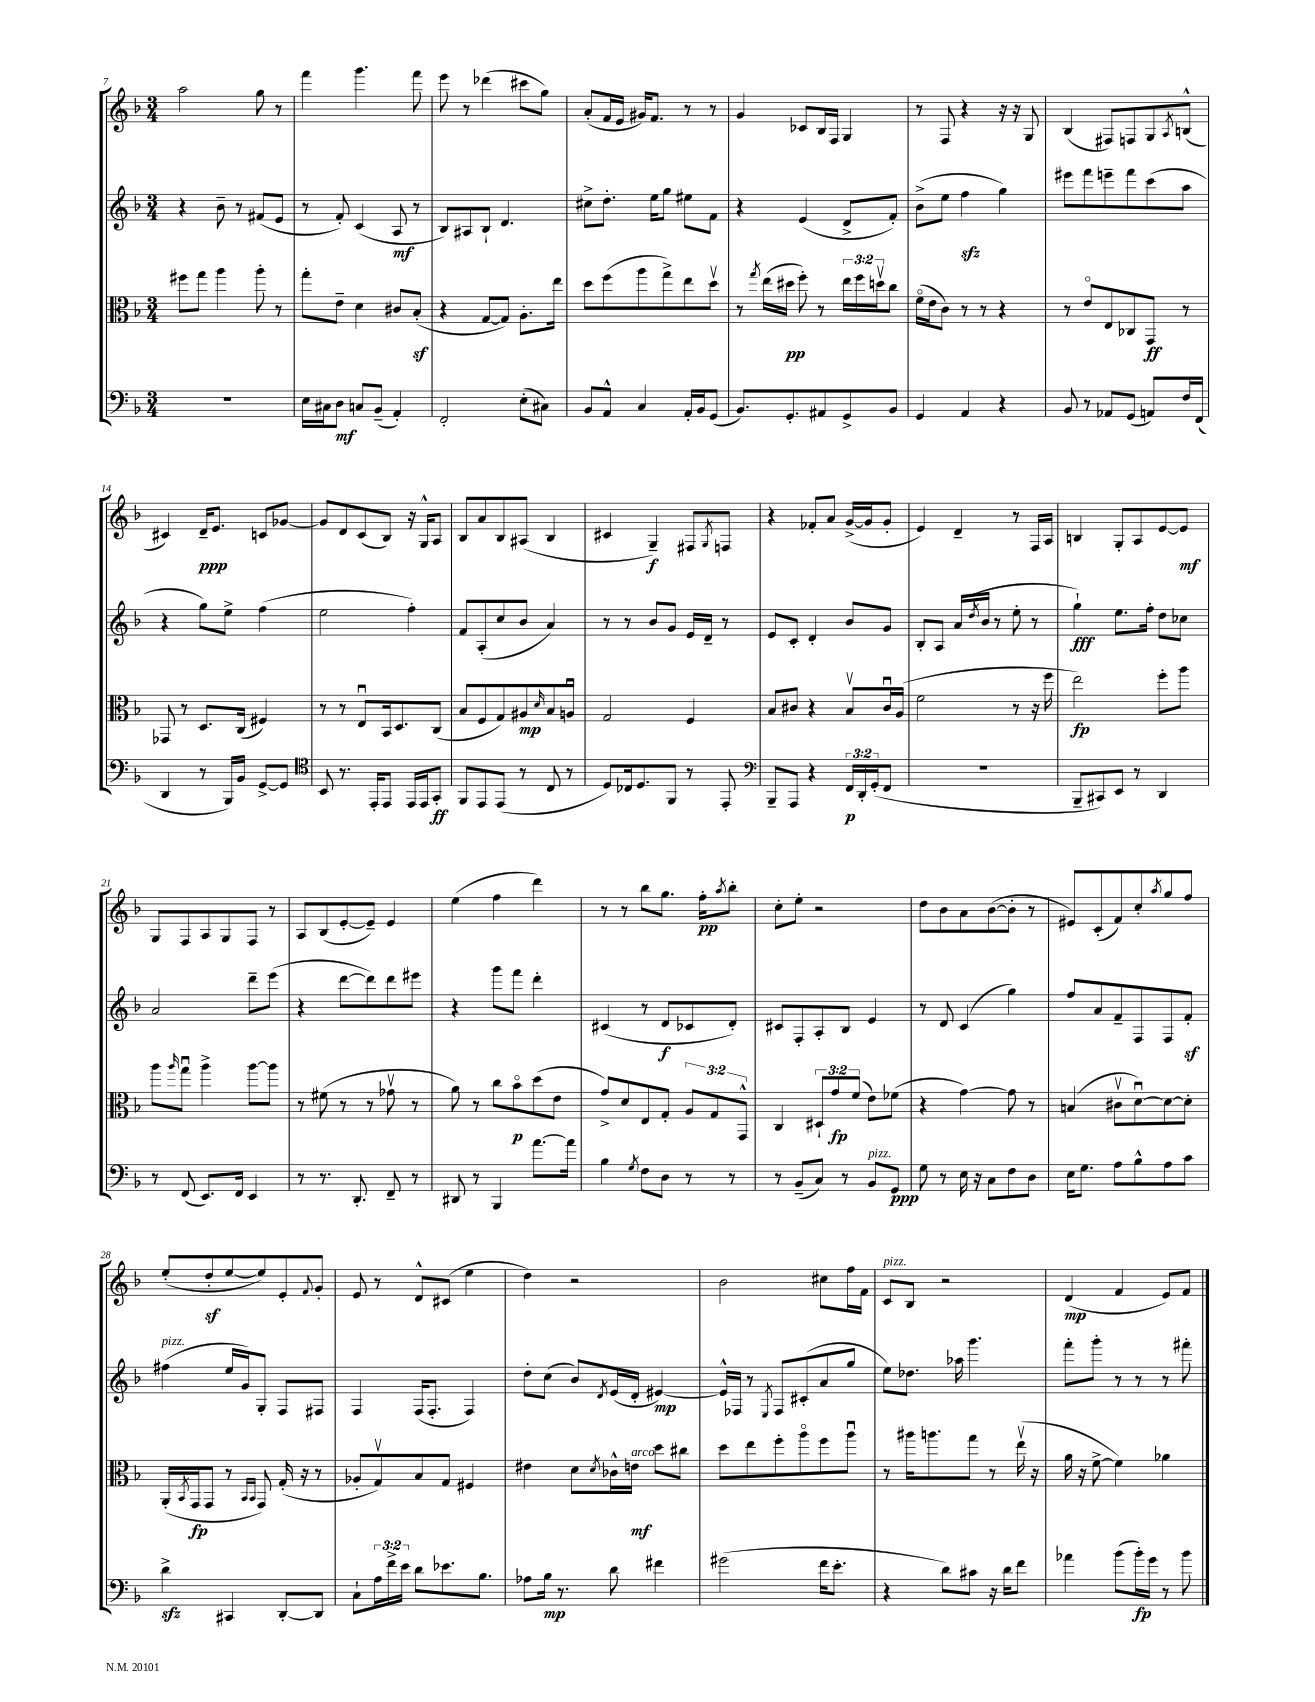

**kern	**kern	**kern	**kern
*staff4	*staff3	*staff2	*staff1
*clefF4	*clefC3	*clefG2	*clefG2
*k[b-]	*k[b-]	*k[b-]	*k[b-]
*M3/4	*M3/4	*M3/4	*M3/4
2.r	8ff#\L	4r	2aa\
.	8gg\J	.	.
.	4aa\	8b-~\	.
.	.	8r	.
.	8aa'\	(8f#/L	8gg\
.	8r	8e/J	8r
=	=	=	=
16E\LL	8gg'\L	8r	4fff\
16C#\J	.	.	.
8D\J	8e~\J	8f'/)	.
8C/L	4d\	(4c/	4.ggg\
(8BB-~/J	.	.	.
4AA'/)	8c#/L	8A/	.
.	(8B-'/J	8r	8fff\
=	=	=	=
2FF'/	4r	8B-/L)	8eee\
.	.	8A#/	8r
.	[8G/L	8B-`/J	(4ddd-\
.	8G/]J)	4.d/	.
(8E'\L	8.A'\L	.	8ccc#\L
8C#\J)	.	.	8gg\J)
.	16ee\Jk	.	.
=	=	=	=
8BB-/L	8dd\L	8cc#^\L	(8a'/L
8AA^^/J	(8ff\	8.dd'\J	16f/L
.	.	.	16e/JJ
4C/	8aa\	.	16g#/LK)
.	.	16ee\LK	8.f/J
.	8gg^\)	8gg\J	.
16AA'/LL	8ee\	8ee#\L	8r
16BB-/J	.	.	.
(8GG/J	8ddv\J	8f\J	8r
=	=	=	=
8.BB-/L)	8r	4r	4g/
.	8qgg/	.	.
.	(16ee\LL	.	.
8.GG'/	16dd#\JJ	.	.
.	8ff'\)	(4e/	8c-/L
8AA#/	8r	.	16B-/L
.	.	.	16F/JJ
8GG^/	24ee\LL	8d^/L	4G/
.	24ff\	.	.
.	24ddv\J	.	.
8BB-/J	8cc\J	8f'/J)	.
=	=	=	=
4GG/	(16fo\LL	(8b-^\L	8r
.	16e\J	.	.
.	8c\J)	8ee\J	8F/
4AA/	8r	4ff\	4r
.	8r	.	.
4r	4r	4gg\)	16r
.	.	.	16r
.	.	.	8G/
=	=	=	=
8BB-/	8r	8eee#\L	(4B-/
8r	8eo/L	8fff\	.
8AA-/L	8E/	8eee~\	8F#/L)
(8GG/J	8C-/	8fff\	8F/
8AA/L)	8GG/J	(8ccc\	8G/
.	.	.	8qA/
16F/L	8r	8aa\J	(8B^^/J
(16FF/JJ	.	.	.
=	=	=	=
4DD/	8GG-/	4r	4c#/)
.	8r	.	.
8r	8.D/L	8gg\L)	16d~/LK
.	.	.	8.e/J
16BBB-/LL)	.	8ee^\J	.
16BB-/JJ	(16C/Jk	.	.
[8GG^/L	4F#/)	(4ff\	8c/L
8GG/]J	.	.	[8g-/J
=	=	=	=
*clefC4	*	*	*
8BB-/	8r	2ee\	8g-/]L
8.r	8r	.	8d/
.	8Eu/L	.	(8c/
16EE'/LK	.	.	.
8EE/J	16BB-/k	.	8B-/J)
.	8.D/	.	.
16EE/LL	.	4ff'\)	16r
16EE/J	.	.	16G^^/LK
8GG'/J	(8C/J	.	8A/J
=	=	=	=
8FF/L	8B-/L	8f/L	8B-/L
8EE/	8F/	(8A'/	8a/
(8EE/J	8G/)	8cc/	8B-/
8r	8A#/	8b-/J	(8A#/J
.	16qqd/	.	.
8C/	8B-/	4a/)	4B-/
8r	8Au/J	.	.
=	=	=	=
8D/L)	2G/	8r	4c#/
16C-/k	.	8r	.
8.D/	.	.	.
.	.	8b-/L	4G~/)
8FF/J	.	8g/J	.
8r	4F/	16e/LL	8F#/L
.	.	16d~/JJ	.
.	.	.	8qG/
8EE'/	.	8r	8F/J
=	=	=	=
*clefF4	*	*	*
8BBB-~/L	8B-/L	8e/L	4r
8AAA/J	8c#/J	8c'/J	.
4r	4r	4d'/	8f-'/L
.	.	.	8a/J
24FF/LL	8B-v/L	8b-/L	([16g^/LL
24DD'/	.	.	.
.	.	.	16g/]J
(24GG'/J	.	.	.
8FF/J	16c#u/L	8g/J	8g'/J
.	(16A/JJ	.	.
=	=	=	=
2.r	2f\	8B-'/L	4e/)
.	.	8A/J	.
.	.	(16a/LL	4d~/
.	.	8qdd/	.
.	.	16b-/JJ	.
.	.	8r	.
.	8r	8ee'\	8r
.	16r	8r	16F/LL
.	16ff\	.	16A/JJ
=	=	=	=
8BBB-~/L	2ee\)	4gg`\)	4B/
8CC#/)	.	.	.
8EE/J	.	8.ee\L	8G'/L
8r	.	.	8A/
.	.	16ff'\Jk	.
4DD/	8ff'\L	8dd\L	[8e/
.	8aa\J	8cc-\J	8e/]J
=	=	=	=
8r	8aa\L	2a/	8G/L
.	16qqaa/	.	.
(8FF/	8ggu\J	.	8F/
8.EE/L)	4aa^\	.	8A/
.	.	.	8G/
16FF/Jk	.	.	.
4EE/	[8aa\L	8ddd~\L	8F/J
.	8aa\]J	(8eee\J	8r
=	=	=	=
8r	8r	4r	8A/L
8.r	(8f#\	.	(8B-/
.	8r	[8ddd\L	[8e'/
8.DD'/	.	.	.
.	8r	8ddd\])	8e~/]J)
8FF~/	8g-v\	8ddd\	4e/
8r	8r	8eee#\J	.
=	=	=	=
8DD#/	8a\)	4r	(4ee\
8r	8r	.	.
4BBB-/	8cc\L	8ggg\L	4ff\
.	8b-o\	8fff\J	.
[8.a\L	(8dd\	4ddd'\	4ddd\)
.	8e\J	.	.
16a\]Jk	.	.	.
=	=	=	=
4B-\	8g^/L)	(4c#/	8r
.	8d/	.	8r
8qG/	.	.	.
8F\L	8E/	8r	8bb-\L
8D\J	8G'/J	8d/L	8.gg\J
8r	12A/L	8c-/	.
.	.	.	16ff'\LK
.	12G/	.	.
.	.	.	8qaa/
8r	.	8d'/J)	8bb-'\J
.	12GG^^/J	.	.
=	=	=	=
8r	4C/	8c#/L	8cc'\L
(8BB-~/L	.	8F'/	8ee'\J
8C/J)	12D#`/L	8A'/	2r
.	12g/	.	.
8r	.	8B-/J	.
.	(12f/J	.	.
8BB-/L	8e\L)	4e/	.
8GG/J	(8f-\J	.	.
=	=	=	=
8G\	4r	8r	8dd\L
8r	.	8d/	8b-\
16E\	[4g\)	(4c/	8a\
16r	.	.	.
8C\L	.	.	([8b-\
8F\	8g\]	4gg\)	8b-'\]J
8D\J	8r	.	8r
=	=	=	=
16E\LK	(4B/	8ff/L	8e#/L)
8.G\J	.	.	.
.	.	8a/	(8c'/
8A\L	8c#v\L	8f~/	8f/)
8B-^^\	[8du\)	8F/	8cc'/
.	.	.	8qaa/
8A\	8d\_	8F/	8gg/
8c\J	8d'\]J	8f'/J	8ff/J
=	=	=	=
4d^\	(16AA'/LL	(4ff#\	(8ee'/L
.	8qBB-/	.	.
.	16GG/J	.	.
.	8GG/J	.	8dd'/
4CC#/	8r	16ee/LL	[8ee/
.	.	16g/J)	.
.	16qqBB-/LL	.	.
.	16qqBB-/JJ	.	.
.	8GG/)	8G'/J	8ee/])
[8DD'/L	(16G'/	8F/L	8e'/
.	16r	.	.
.	.	.	8qqf/
8DD/]J	8r	8F#/J	8g'/J
=	=	=	=
8C`\L	8A-'/L	4F/	8e/
24A\L	8Gv/)	.	8r
24f^\	.	.	.
24e\JJ	.	.	.
8d\L	8B-/	(16F/LK	8d^^/L
.	.	8.F'/J	.
8.e-\	8G/J	.	(8c#/J
.	4F#/	4F/)	4ee\
8.B-\J	.	.	.
=	=	=	=
8A-\L	4e#\	8dd'\L	4dd\)
16B-\Jk	.	(8cc\J	.
8.r	.	.	.
.	8d\L	8b-/L)	2r
.	8qd/	8qd/	.
8d\	16c-^^\L	(16e/L	.
.	16e\JJ	16d'/JJ	.
4f#\	8dd\L	[4e#/)	.
.	8cc#\J	.	.
=	=	=	=
(2g#\	8dd\L	16e#^^/]LL	2b-\
.	.	16F-/JJ	.
.	8ee\	8r	.
.	.	8qE/	.
.	8ff'\	8F-/L	.
.	8aao\	(8c#'/	.
16f\LK	8ff\	8a/	8cc#\L
8.e'\J	.	.	.
.	8aau\J	8gg/J	16ff\L
.	.	.	16f\JJ
=	=	=	=
4r	8r	8ee\L)	8c/L
.	16aa#\LK	8.dd-\J	8B-/J
.	8.aa\	.	.
8d\L)	.	.	2r
.	.	16aa-\	.
8c#\J	8gg\J	4.ggg\	.
16r	8r	.	.
16d\LK	.	.	.
8f\J	(16eev\	.	.
.	16r	.	.
=	=	=	=
4a-\	16a\	8fff'\L	(4d/
.	16r	.	.
.	[8f^\	8ggg'\J	.
(8b-\L	4f\])	8r	4f/
16b-'\L)	.	8r	.
16g\JJ	.	.	.
8r	4a-\	8r	8e/L)
8b-\	.	8fff#'\	8f/J
==	==	==	==
*-	*-	*-	*-
